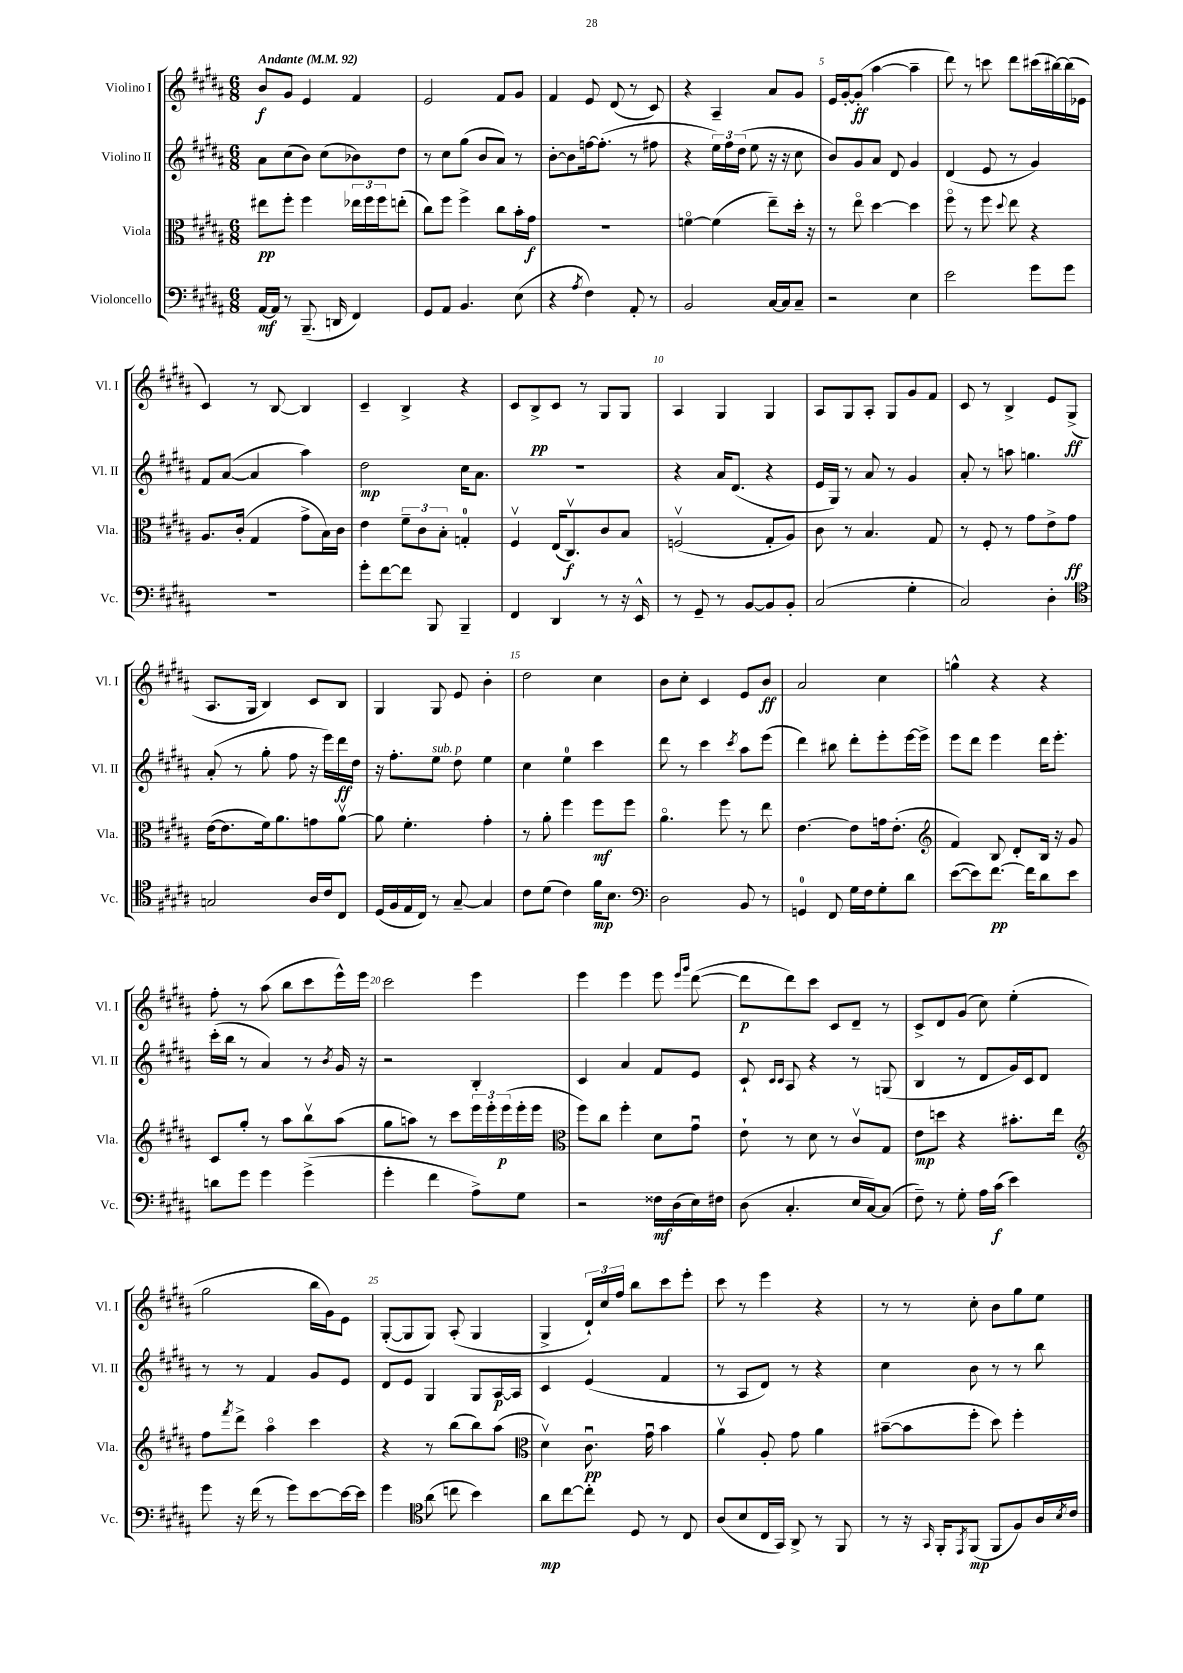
<<
\new StaffGroup <<
\new Staff = "s0" \with { instrumentName = "Violino I" shortInstrumentName = "Vl. I" } {
    \clef treble \key b \major \numericTimeSignature \time 6/8 \tempo "Andante" 4 = 92
    b'8\f gis'8 e'4 fis'4 |
    e'2 fis'8 gis'8 |
    fis'4 e'8 dis'8( r8 cis'8) |
    r4 ais4-- ais'8 gis'8 |
    e'16 gis'16~-. gis'8-.\ff( ais''4~ ais''4-- |
    dis'''8) r8 c'''8 dis'''8 cis'''16( bis''16~) bis''16( ees'16 |
    cis'4) r8 b8~ b4 |
    cis'4-- b4-> r4 |
    cis'8 b8->\pp cis'8 r8 gis8 gis8 |
    ais4 gis4 gis4 |
    ais8 gis8 ais8-. gis8 gis'8 fis'8 |
    cis'8 r8 b4-> e'8 gis8->\ff( |
    ais8. gis16 b4) cis'8 b8 |
    gis4 gis8 e'8 b'4-. |
    dis''2 cis''4 |
    b'8 cis''8-. cis'4 e'8 b'8\ff |
    ais'2 cis''4 |
    g''4-^ r4 r4 |
    fis''8-. r8 ais''8( b''8 cis'''8 e'''16-^) e'''16 |
    cis'''2 e'''4 |
    e'''4 e'''4 e'''8 \grace { e'''16 gis'''16 } dis'''8~( |
    dis'''8\p dis'''8) cis'''8 cis'8 dis'8-- r8 |
    cis'8-> dis'8 gis'8( cis''8) e''4-.( |
    gis''2 b''16 gis'16) e'8 |
    gis8~-.( gis8 gis8) ais8-.( gis4 |
    gis4-> \tuplet 3/2 { dis'16-!) cis''16 fis''16 } b''8 cis'''8 e'''8-. |
    cis'''8 r8 e'''4 r4 |
    r8 r8 cis''8-. b'8 gis''8 e''8 \bar "|." |
}
\new Staff = "s1" \with { instrumentName = "Violino II" shortInstrumentName = "Vl. II" } {
    \clef treble \key b \major \numericTimeSignature \time 6/8
    ais'8 cis''8( b'8) cis''8( bes'8) dis''8 |
    r8 cis''8 gis''8( b'8 ais'8) r8 |
    b'8~-. b'8 f''16~ f''8.-.( r8 fis''8 |
    r4 \tuplet 3/2 { e''16) fis''16 dis''16( } e''8 r16 r16 cis''8 |
    b'8) gis'8 ais'8 dis'8 gis'4 |
    dis'4( e'8 r8 gis'4) |
    fis'8 ais'8~( ais'4 ais''4) |
    dis''2\mp cis''16 ais'8. |
    R2. |
    r4 ais'16 dis'8.( r4 |
    e'16 gis16) r8 ais'8 r8 gis'4 |
    ais'8-. r8 a''8 g''4. |
    ais'8-.( r8 gis''8-. fis''8 r16 e'''16) dis'''16\ff dis''16 |
    r16 fis''8.-. e''8^\markup { \italic "sub. p" } dis''8 e''4 |
    cis''4 e''4-0 cis'''4 |
    dis'''8 r8 cis'''4 \acciaccatura { cis'''8 } ais''8 e'''8( |
    dis'''4) bis''8 dis'''8-. e'''8-. e'''16~ e'''16-> |
    e'''8 dis'''8 e'''4 dis'''16 e'''8.-. |
    cis'''16-.( b''16 r8 ais'4) r8 \acciaccatura { b'8 } gis'16 r16 |
    r2 b4-. |
    cis'4 ais'4 fis'8 e'8 |
    cis'8-! \grace { cis'16 cis'16 } ais8 r4 r8 g8( |
    b4 r8 dis'8 gis'16) cis'16 dis'8 |
    r8 r8 fis'4 gis'8 e'8 |
    dis'8 e'8 gis4 gis8 ais16~\p ais16 |
    cis'4 e'4( fis'4 |
    r8 ais8 dis'8) r8 r4 |
    cis''4 b'8 r8 r8 b''8 \bar "|." |
}
\new Staff = "s2" \with { instrumentName = "Viola" shortInstrumentName = "Vla." } {
    \clef alto \key b \major \numericTimeSignature \time 6/8
    eis''8\pp fis''8-. fis''4 \tuplet 3/2 { ees''16 fis''16 fis''16 } e''8-.( |
    cis''8) fis''8 fis''4-> cis''8 b'16-. gis'16\f |
    R2. |
    f'4~\flageolet f'4( e''8--) dis''16-. r16 |
    r8 e''8\flageolet dis''4~ dis''4 |
    fis''8\flageolet r8 fis''8 \appoggiatura { dis''8 } e''8 r4 |
    ais8. cis'16-.( gis4 gis'8-> b16) cis'16 |
    e'4 \tuplet 3/2 { fis'8-- cis'8 b8-. } g4-0-. |
    fis4\upbow e16( cis8.\upbow\f) cis'8 b8 |
    f2\upbow( gis8-. ais8) |
    cis'8 r8 b4. gis8 |
    r8 fis8-. r8 gis'8 e'8-> gis'8\ff |
    e'16~( e'8. fis'16) ais'8. g'8 ais'8~\upbow |
    ais'8 fis'4.-. gis'4-. |
    r8 ais'8-. fis''4 fis''8\mf fis''8 |
    ais'4.\flageolet fis''8 r8 e''8 |
    e'4.~ e'8 g'16 e'8.-.( |
    \clef treble fis'4) b8 dis'8-. b16 r16 gis'8 |
    cis'8 gis''8-. r8 ais''8 b''8\upbow ais''8( |
    gis''8 a''8) r8 cis'''8 \tuplet 3/2 { e'''16 e'''16-. e'''16\p( } e'''16-. e'''16 |
    \clef alto fis''8) cis''8 fis''4-. dis'8 gis'8\downbow |
    e'8-! r8 dis'8 r8 cis'8\upbow gis8 |
    e'8\mp d''8 r4 bis'8.-. e''16 |
    \clef treble fis''8 \acciaccatura { fis'''8 } dis'''8-> ais''4\flageolet cis'''4 |
    r4 r8 b''8( b''8) ais''8( |
    \clef alto dis'4\upbow) cis'8.\downbow\pp gis'16\downbow b'4 |
    ais'4\upbow ais8-. gis'8 ais'4 |
    bis'8~--( bis'8 fis''8-. dis''8) fis''4-. \bar "|." |
}
\new Staff = "s3" \with { instrumentName = "Violoncello" shortInstrumentName = "Vc." } {
    \clef bass \key b \major \numericTimeSignature \time 6/8
    ais,16~\mf ais,16 r8 b,,8.--( d,16 fis,4) |
    gis,8 ais,8 b,4. e8( |
    r4 \acciaccatura { ais8 } fis4) ais,8-. r8 |
    b,2 cis16~ cis16 cis8-- |
    r2 e4 |
    e'2 gis'8 gis'8 |
    R2. |
    gis'8-. fis'8~ fis'8 b,,8 b,,4-- |
    fis,4 dis,4 r8 r16 e,16-^ |
    r8 gis,8-- r8 b,8~ b,8 b,8-. |
    cis2( gis4-. |
    cis2) dis4-. |
    \clef tenor g2 ais16 cis'16 cis8 |
    dis16( fis16 e16 cis16) r8 gis8~-- gis4 |
    cis'8 dis'8( cis'4) fis'16\mp b8. |
    \clef bass dis2 b,8 r8 |
    g,4-0 fis,8 gis16 fis16 gis8-. dis'8 |
    e'8~( e'8) fis'8.~\pp fis'16 dis'8 e'8 |
    d'8 gis'8 gis'4 gis'4->( |
    gis'4-. fis'4 ais8->) gis8 |
    r2 fisis16\mf dis16( e16) fis16 |
    dis8( cis4.-. e16 cis16~) cis8( |
    fis8--) r8 gis8-. ais16 cis'16\f( e'4) |
    gis'8 r16 fis'16( r8 gis'8) e'8~ e'16~ e'16 |
    gis'4 \clef tenor ais'8( c''8 b'4) |
    ais'8\mp cis''8~ cis''8-. dis8 r8 cis8 |
    ais8( b8 cis16 gis,16) ais,8-> r8 fis,8 |
    r8 r16 \grace { gis,16 } fis,16-. \acciaccatura { e,8 } fis,8\mp( fis,8 fis8) ais16 \acciaccatura { b8 } cis'16 \bar "|." |
}
>>
>>
\layout { \context { \Score \override BarNumber.break-visibility = ##(#f #t #t) barNumberVisibility = #(every-nth-bar-number-visible 5) } }
